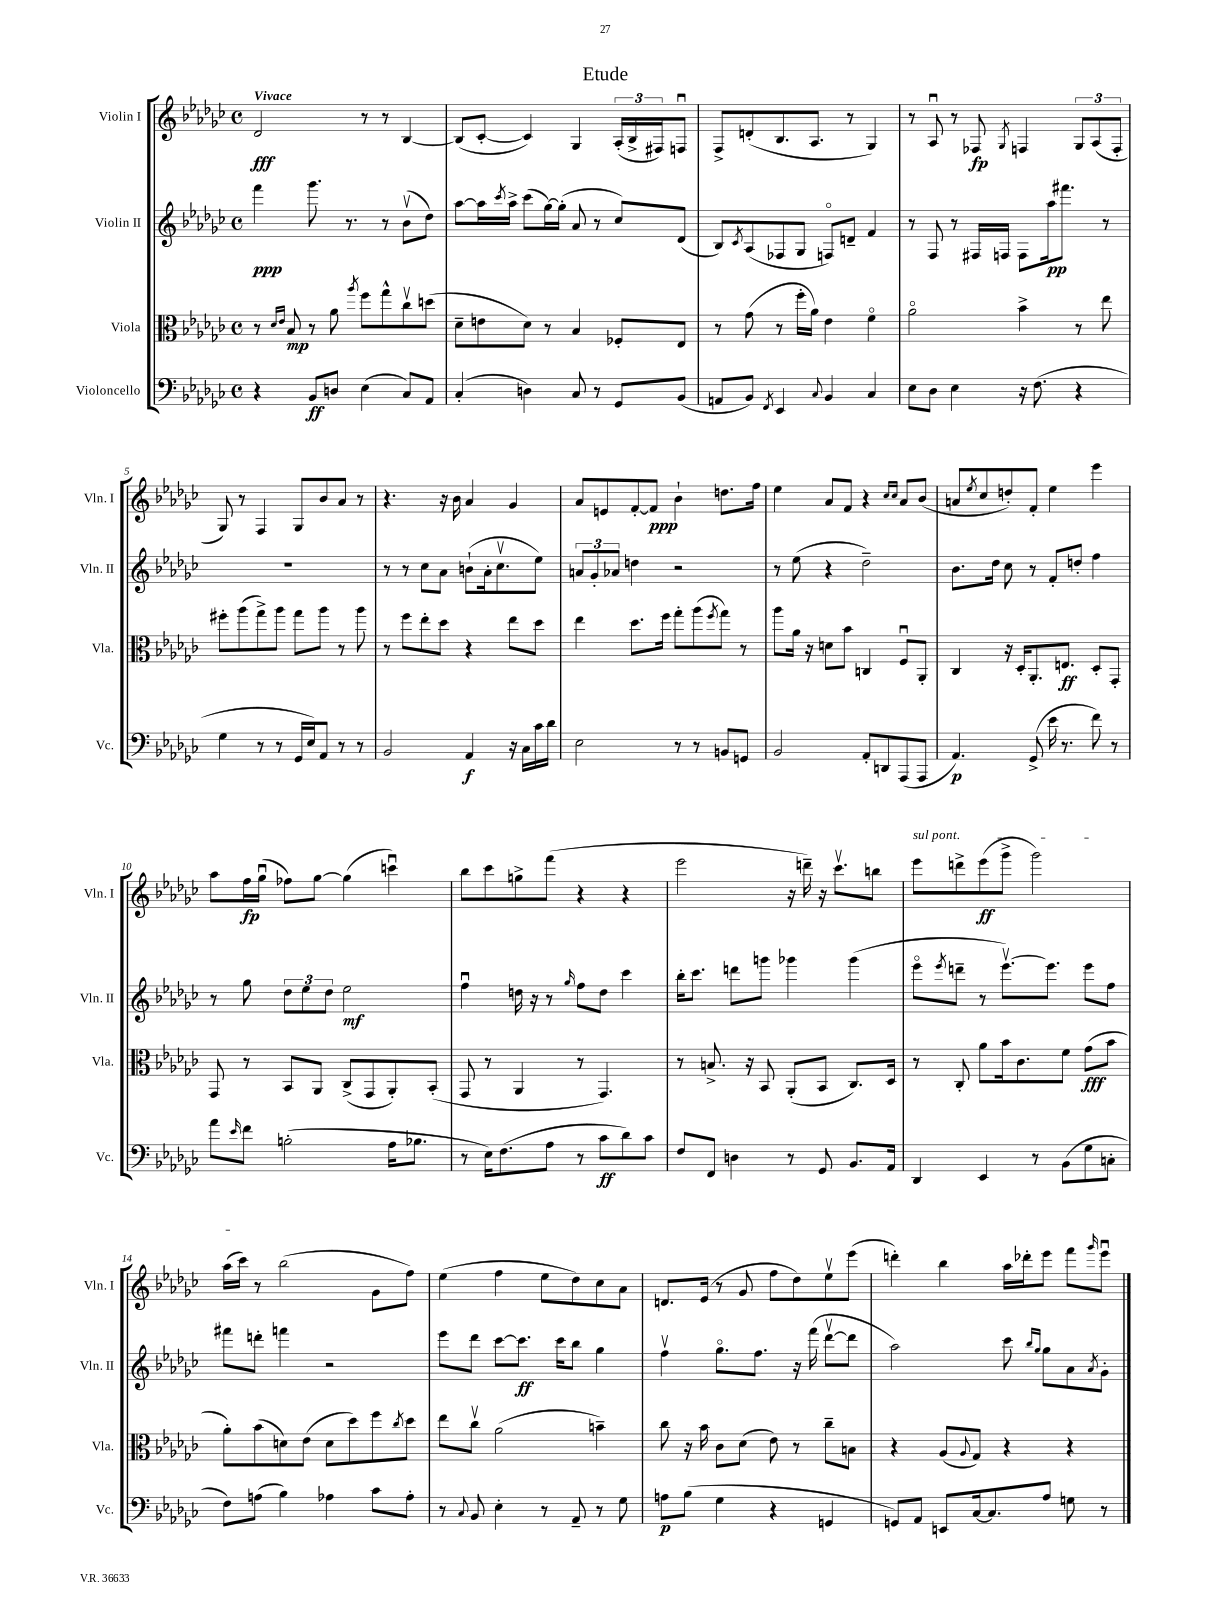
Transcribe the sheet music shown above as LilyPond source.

\header { title = "Etude" }
<<
\new StaffGroup <<
\new Staff = "s0" \with { instrumentName = "Violin I" shortInstrumentName = "Vln. I" } {
    \clef treble \key ges \major \defaultTimeSignature \time 4/4 \tempo "Vivace"
    des'2\fff r8 r8 bes4~ |
    bes8( ces'8~-. ces'4) ges4 \tuplet 3/2 { aes16-.( bes16-> fis16) } f8\downbow |
    f8-> d'8-.( bes8. aes8. r8 ges4) |
    r8 aes8\downbow r8 fes8\fp \acciaccatura { ges8 } f4 \tuplet 3/2 { ges8 aes8( f8-. } |
    ges8) r8 f4 ges8 bes'8 aes'8 r8 |
    r4. r16 bes'16 aes'4 ges'4 |
    aes'8 e'8 f'8~-. f'8\ppp bes'4-! d''8. f''16 |
    ees''4 aes'8 f'8 r4 \grace { ces''16 ces''16 } aes'8 bes'8( |
    a'8 \acciaccatura { ees''8 } ces''8 d''8-.) f'8-. ees''4 ees'''4 |
    aes''8 f''16\fp ges''16\downbow( fes''8) ges''8~ ges''4( c'''4\downbow) |
    bes''8 ces'''8 g''8-> f'''8( r4 r4 |
    ees'''2 r16 d'''16--) r16 ces'''8.\upbow b''8 |
    \once \override TextSpanner.bound-details.left.text = \markup { \italic "sul pont." } ees'''8\startTextSpan d'''8-> ees'''8\ff( ges'''8-> ges'''2) |
    aes''16( ces'''16\stopTextSpan) r8 bes''2( ges'8 f''8) |
    ees''4( f''4 ees''8 des''8) ces''8 aes'8 |
    d'8. ees'16( r8 ges'8 f''8 des''8) ees''8\upbow ees'''8( |
    d'''4-.) bes''4 aes''16 des'''16-. ees'''8 f'''8 \grace { ges'''16 } ees'''8\downbow \bar "|." |
}
\new Staff = "s1" \with { instrumentName = "Violin II" shortInstrumentName = "Vln. II" } {
    \clef treble \key ges \major \defaultTimeSignature \time 4/4
    f'''4\ppp ges'''8. r8. r8 bes'8\upbow( des''8) |
    aes''8~ aes''16 \acciaccatura { ces'''8 } aes''16-> ces'''8( ges''16~) ges''16-.( aes'8 r8 ces''8) des'8( |
    bes8) \acciaccatura { ces'8 } aes8( fes8 ges8 f8\flageolet) d'8-- f'4 |
    r8 f8 r8 fis16 f16 f8 aes''16\pp fis'''8. r8 |
    R1 |
    r8 r8 ces''8 aes'8 b'8-!( aes'16-. ces''8.\upbow ees''8) |
    \tuplet 3/2 { a'8 ges'8-. aes'8 } d''4 r2 |
    r8 ees''8( r4 des''2--) |
    bes'8. des''16 ces''8 r8 f'8-. d''8-. f''4 |
    r8 ges''8 \tuplet 3/2 { des''8 ees''8 des''8 } ees''2\mf |
    f''4\downbow d''16 r16 r8 \grace { ges''16 } f''8 d''8 ces'''4 |
    bes''16-. ces'''8. d'''8 g'''8 ges'''4 ges'''4( |
    ees'''8\flageolet \acciaccatura { ees'''8 } d'''8-- r8 ees'''8.~\upbow) ees'''8. ees'''8 f''8 |
    fis'''8 d'''8-. f'''4 r2 |
    ees'''8 des'''8 ces'''8~ ces'''8.\ff ces'''16 bes''8 ges''4 |
    f''4\upbow ges''8.\flageolet f''8. r16 f'''16( des'''8~\upbow des'''8 |
    aes''2) ces'''8 \grace { bes''16 ges''16 } ges''8 aes'8 \acciaccatura { aes'8 } ges'8-. \bar "|." |
}
\new Staff = "s2" \with { instrumentName = "Viola" shortInstrumentName = "Vla." } {
    \clef alto \key ges \major \defaultTimeSignature \time 4/4
    r8 \grace { des'16 ees'16 } bes8\mp r8 aes'8 \acciaccatura { aes''8 } f''8 ges''8-^ ces''8\upbow d''8( |
    des'8-- e'8 des'8) r8 bes4 fes8-. ees8 |
    r8 ges'8( r8 f''16-. aes'16) ees'4 f'4\flageolet |
    aes'2\flageolet bes'4-> r8 ees''8 |
    fis''8-. aes''8( ges''8->) aes''8 ges''8 aes''8 r8 aes''8 |
    r8 f''8 ees''8-. des''8 r4 ees''8 des''8 |
    ees''4 des''8. f''16 ges''8-. aes''8( \acciaccatura { f''8 } ges''8) r8 |
    aes''8 aes'16 r16 d'8 bes'8 c4 f8\downbow aes,8-. |
    ces4 r16 des16-. aes,8.-. e8.\ff des8-. ges,8-. |
    ges,8 r8 bes,8 aes,8 ces8->( ges,8 aes,8-.) bes,8-.( |
    ges,8 r8 aes,4 r8 ges,4.) |
    r8 b8.-> r16 bes,8 aes,8-.( bes,8 ces8.) des16 |
    r8 ces8-. aes'8 bes'16 ces'8. f'8 ges'8\fff( bes'8 |
    aes'8-.) bes'8( d'8) ees'8( d'8 des''8) f''8 \acciaccatura { ces''8 } des''8 |
    ees''8 ces''8\upbow aes'2( b'4--) |
    ces''8 r16 bes'16 ces'8 des'8( ees'8) r8 ces''8-- b8 |
    r4 aes8( \appoggiatura { aes8 } ges8) r4 r4 \bar "|." |
}
\new Staff = "s3" \with { instrumentName = "Violoncello" shortInstrumentName = "Vc." } {
    \clef bass \key ges \major \defaultTimeSignature \time 4/4
    r4 bes,8\ff d8 ees4( ces8) aes,8 |
    ces4-.( d4) ces8 r8 ges,8 bes,8( |
    a,8 bes,8) \acciaccatura { f,8 } ees,4 \appoggiatura { ces8 } bes,4 ces4 |
    ees8 des8 ees4 r16 f8.( r4 |
    ges4 r8 r8 ges,16 ees16) aes,8 r8 r8 |
    bes,2 aes,4\f r16 ces16 ces'16 des'16 |
    ees2 r8 r8 b,8 g,8 |
    bes,2 aes,8-. d,8 aes,,8( aes,,8 |
    aes,4.\p) ges,8->( ees'16 r8. f'8) r8 |
    aes'8 \grace { ees'16 } f'8 b2-.( aes16 bes8. |
    r8 ees16) f8.( aes8 r8 ces'8\ff des'8) ces'8 |
    f8 f,8 d4 r8 ges,8 bes,8. aes,16 |
    des,4 ees,4 r8 bes,8( ges8 c8-. |
    f8) a8( bes4) aes4 ces'8 aes8-. |
    r8 \appoggiatura { ces8 } bes,8 ees4-. r8 aes,8-- r8 ges8 |
    a8\p bes8( ges4 r4 g,4 |
    g,8) aes,8 e,8 ces16~ ces8. aes8 g8 r8 \bar "|." |
}
>>
>>
